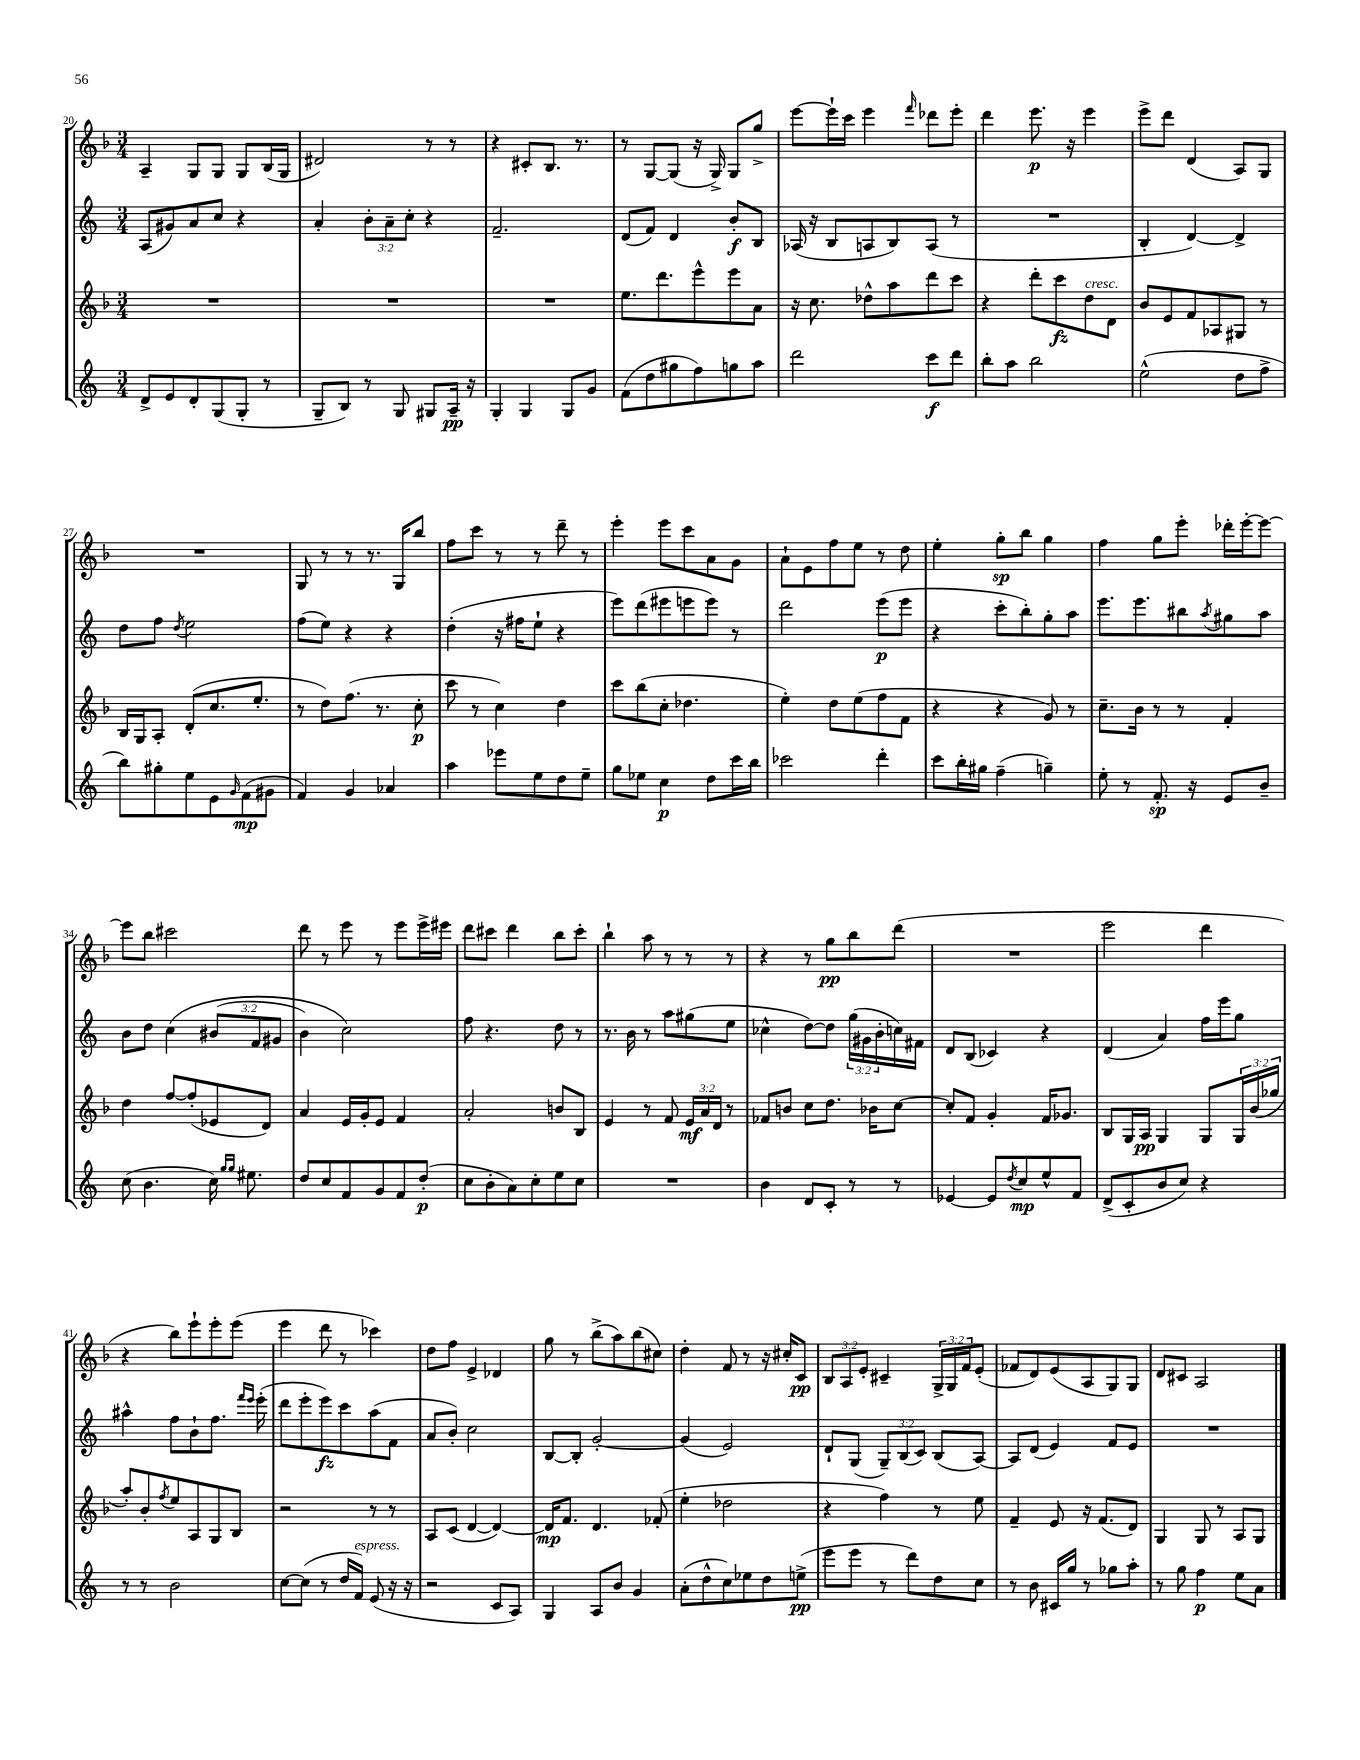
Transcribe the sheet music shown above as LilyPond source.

<<
\new StaffGroup <<
\new Staff = "s0" {
    \clef treble \key f \major \numericTimeSignature \time 3/4 \override Staff.TupletNumber.text = #tuplet-number::calc-fraction-text
    a4-- g8 g8 g8 bes16( g16 |
    dis'2) r8 r8 |
    r4 cis'8-. bes8. r8. |
    r8 g8~ g8( r16 g16->) g8 g''8-> |
    e'''8~ e'''16-! c'''16 e'''4 \grace { f'''16 } des'''8 e'''8-. |
    d'''4 e'''8.\p r16 e'''4 |
    e'''8-> d'''8 d'4( a8) g8 |
    R2. |
    g8 r8 r8 r8. g16 bes''8 |
    f''8 c'''8 r8 r8 d'''8-- r8 |
    e'''4-. e'''8 c'''8 a'8 g'8 |
    a'8-! e'8 f''8 e''8 r8 d''8 |
    e''4-. g''8-.\sp bes''8 g''4 |
    f''4 g''8 e'''8-. des'''16-. e'''16~-. e'''8~ |
    e'''8 bes''8 cis'''2 |
    d'''8 r8 e'''8 r8 e'''8 e'''16-> eis'''16 |
    d'''8 cis'''8 d'''4 bes''8 cis'''8-. |
    bes''4-! a''8 r8 r8 r8 |
    r4 r8 g''8\pp bes''8 d'''8( |
    R2. |
    e'''2 d'''4 |
    r4 bes''8) e'''8-! e'''8-. e'''8( |
    e'''4 d'''8 r8 ces'''4) |
    d''8 f''8 e'4-> des'4 |
    g''8 r8 bes''8->( a''8) bes''8( cis''8) |
    d''4-. f'8 r8 r16 cis''16-. c'8\pp |
    \tuplet 3/2 { bes8 a8 e'8-. } cis'4-- \tuplet 3/2 { g16-> g16 f'16 } e'8-.( |
    fes'8 d'8) e'8( a8 g8) g8 |
    d'8 cis'8 a2 \bar "|." |
}
\new Staff = "s1" {
    \clef treble \key c \major \numericTimeSignature \time 3/4 \override Staff.TupletNumber.text = #tuplet-number::calc-fraction-text
    a8( gis'8) a'8 c''8 r4 |
    a'4-. \tuplet 3/2 { b'8-. a'8-- c''8-. } r4 |
    f'2.-- |
    d'8( f'8) d'4 b'8-.\f b8 |
    aes16( r16 b8 a8 b8) a8( r8 |
    R2. |
    b4-. d'4~) d'4-> |
    d''8 f''8 \acciaccatura { d''8 } e''2 |
    f''8( e''8) r4 r4 |
    d''4-.( r16 fis''16 e''8-! r4 |
    e'''8) d'''8( eis'''8 e'''8 e'''8) r8 |
    d'''2 e'''8\p( e'''8 |
    r4 c'''8-. b''8-.) g''8-. a''8 |
    e'''8. e'''8. bis''8 \acciaccatura { a''8 } gis''8 a''8 |
    b'8 d''8 c''4\( \tuplet 3/2 { bis'8( f'8 gis'8 } |
    b'4) c''2\) |
    f''8 r4. d''8 r8 |
    r8. b'16 r8 a''8 gis''8( e''8 |
    ces''4-^ d''8~) d''8 \tuplet 3/2 { g''16( gis'16 b'16-. } c''16) fis'16 |
    d'8 b8( ces'4) r4 |
    d'4( a'4) f''16 e'''16 g''8 |
    ais''4-^ f''8 b'8-! f''8. \grace { f'''16 e'''16 } e'''16-.( |
    d'''8 e'''8-. e'''8\fz) c'''8 a''8( f'8 |
    a'8 b'8-.) c''2 |
    b8~ b8-. g'2~-. |
    g'4( e'2) |
    d'8-! g8( \tuplet 3/2 { g8--) b8( c'8) } b8( a8~) |
    a8 d'8( e'4) f'8 e'8 |
    R2. \bar "|." |
}
\new Staff = "s2" {
    \clef treble \key f \major \numericTimeSignature \time 3/4 \override Staff.TupletNumber.text = #tuplet-number::calc-fraction-text
    R2. |
    R2. |
    R2. |
    e''8. d'''8. e'''8-^ e'''8 a'8 |
    r16 c''8. des''8-^ a''8 d'''8 c'''8 |
    r4 d'''8-. c'''8\fz d''8^\markup { \italic "cresc." } d'8 |
    bes'8 e'8 f'8 aes8 gis8 r8 |
    bes16 g16 a8-. d'8-.( c''8. e''8.-. |
    r8 d''8) f''8.( r8. c''8-.\p |
    c'''8 r8 c''4) d''4 |
    c'''8 bes''8( c''8-. des''4. |
    e''4-.) d''8 e''8( f''8 f'8 |
    r4 r4 g'8) r8 |
    c''8.-- bes'16 r8 r8 f'4-. |
    d''4 f''8~ f''8-.( ees'8 d'8) |
    a'4 e'16 g'16-. e'8 f'4 |
    a'2-. b'8 bes8 |
    e'4 r8 f'8 \tuplet 3/2 { e'16\mf a'16 d'16 } r8 |
    fes'8 b'8 c''8 d''8. bes'16 c''8~ |
    c''8-. f'8 g'4-. f'16 ges'8. |
    bes8 g16 a16\pp g4 g8 \tuplet 3/2 { g16 bes'16( ges''16 } |
    a''8-.) bes'8-. \acciaccatura { f''8 } e''8 a8 g8 bes8 |
    r2 r8 r8 |
    a8 c'8( d'4~ d'4~) |
    d'16\mp f'8. d'4. fes'8-.( |
    e''4-. des''2 |
    r4 f''4) r8 e''8 |
    f'4-- e'8 r16 f'8.( d'8) |
    g4 g8 r8 a8 g8 \bar "|." |
}
\new Staff = "s3" {
    \clef treble \key c \major \numericTimeSignature \time 3/4
    d'8-> e'8 d'8-. g8( g8-. r8 |
    g8-- b8) r8 g8 gis8 a16--\pp r16 |
    g4-. g4 g8 g'8 |
    f'8( d''8 gis''8 f''8) g''8 a''8 |
    d'''2 c'''8\f d'''8 |
    b''8-. a''8 b''2 |
    e''2-^( d''8 f''8-> |
    b''8) gis''8-. e''8 e'8 \grace { g'16 } f'8\mp( gis'8 |
    f'4) g'4 aes'4 |
    a''4 ees'''8 e''8 d''8 e''8-- |
    g''8 ees''8 c''4\p d''8 c'''16 b''16 |
    ces'''2 d'''4-. |
    c'''8 b''16-. gis''16 f''4--( g''4--) |
    e''8-. r8 f'8.-.\sp r16 e'8 b'8-- |
    c''8( b'4. c''16) \grace { g''16 g''16 } eis''8. |
    d''8 c''8 f'8 g'8 f'8 d''8-.\p( |
    c''8 b'8-. a'8) c''8-. e''8 c''8 |
    R2. |
    b'4 d'8 c'8-. r8 r8 |
    ees'4~ ees'8 \acciaccatura { d''8 } c''8\mp e''8-^ f'8 |
    d'8->( c'8-. b'8 c''8) r4 |
    r8 r8 b'2 |
    c''8~ c''8( r8 d''16 f'16^\markup { \italic "espress." }) e'8( r16 r16 |
    r2 c'8 a8) |
    g4 a8 b'8 g'4 |
    a'8-.( d''8-^ c''8) ees''8 d''8 e''8->\pp( |
    e'''8 e'''8 r8 d'''8) d''8 c''8 |
    r8 b'8 cis'16 g''16 r8 ges''8 a''8-. |
    r8 g''8 f''4\p e''8 a'8 \bar "|." |
}
>>
>>
\layout { \context { \Score currentBarNumber = #20 } }
